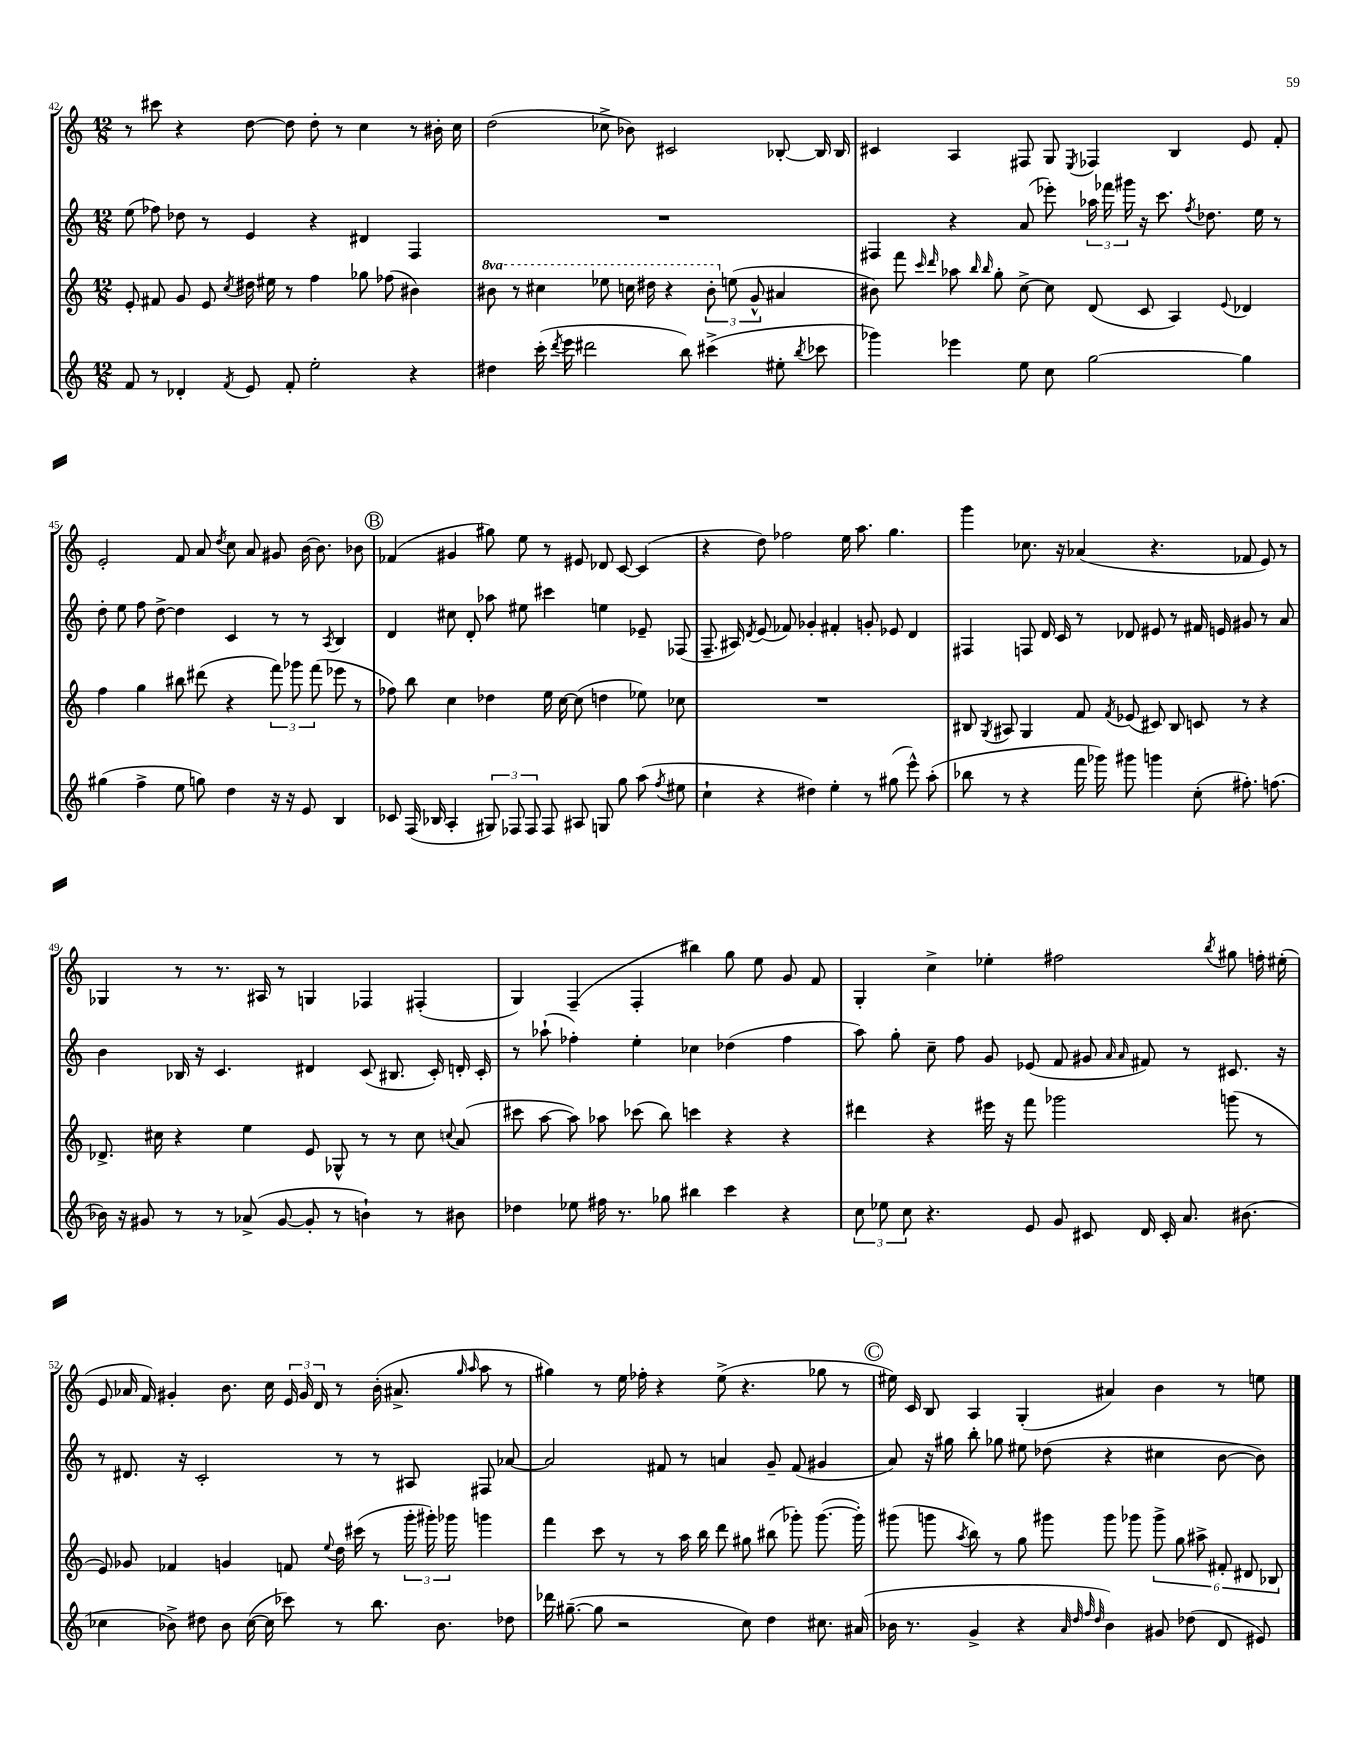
<<
\new StaffGroup <<
\new Staff = "s0" {
    \clef treble \key c \major \numericTimeSignature \time 12/8
    \autoBeamOff r8 cis'''8 r4 d''8~ d''8 d''8-. r8 c''4 r8 bis'16-. c''16 |
    d''2( ces''8-> bes'8) cis'2 bes8~-. bes16 bes16 |
    cis'4 a4 fis8 g8 \acciaccatura { e8 } fes4 b4 e'8 f'8-. |
    e'2-. f'8 a'8 \acciaccatura { d''8 } c''8 a'8 gis'8 b'16~ b'8. bes'8 |
    \mark \markup { \circle "B" } fes'4( gis'4 gis''8) e''8 r8 eis'8 des'8 c'8~ c'4( |
    r4 d''8) fes''2 e''16 a''8. g''4. |
    g'''4 ces''8. r16 aes'4( r4. fes'8 e'8) r8 |
    ges4 r8 r8. ais16 r8 g4 fes4 fis4-.( |
    g4) f4--( f4-. bis''4) g''8 e''8 g'8 f'8 |
    g4-. c''4-> ees''4-. fis''2 \acciaccatura { b''8 } gis''8 f''16-. eis''16-.( |
    e'8 aes'16 f'16) gis'4-. b'8. c''16 \tuplet 3/2 { e'16 gis'16 d'16 } r8 b'16-.( ais'8.-> \grace { g''16 a''16 } a''8 r8 |
    gis''4) r8 e''16 fes''16-. r4 e''8->( r4. ges''8 r8 |
    \mark \markup { \circle "C" } eis''16) c'16 b8 a4 g4-.( ais'4) b'4 r8 e''8 \bar "|." |
}
\new Staff = "s1" {
    \clef treble \key c \major \numericTimeSignature \time 12/8
    \autoBeamOff e''8( fes''8) des''8 r8 e'4 r4 dis'4 f4 |
    R1. |
    fis4 r4 a'8( ees'''8-.) \tuplet 3/2 { aes''16 fes'''16 gis'''16 } r16 c'''8. \acciaccatura { f''8 } des''8. e''16 r8 |
    d''8-. e''8 f''8 d''8~-> d''4 c'4 r8 r8 \acciaccatura { a8 } b4 |
    \mark \markup { \circle "B" } d'4 cis''8 d'8-. aes''8 eis''8 cis'''4 e''4 ees'8-- fes8( |
    f8.-- ais16) \acciaccatura { d'8 } e'8( fes'8) ges'4-. fis'4-. g'8-. ees'8 d'4 |
    fis4 f8 d'16 c'16 r8 des'8 eis'8 r8 fis'16 e'16 gis'8 r8 a'8 |
    b'4 bes16 r16 c'4. dis'4 c'8( bis8. c'16-.) d'16-. c'16-. |
    r8 aes''8-!( fes''4-.) e''4-. ces''4 des''4( fes''4 |
    a''8) g''8-. c''8-- f''8 g'8 ees'8( f'8 gis'8 \grace { a'16 a'16 } fis'8) r8 cis'8. r16 |
    r8 dis'8. r16 c'2-. r8 r8 ais8 fis8 aes'8~ |
    aes'2 fis'8 r8 a'4 g'8-- fis'8( gis'4 |
    \mark \markup { \circle "C" } a'8) r16 gis''16 b''8-. ges''8 eis''8 des''8( r4 cis''4 b'8~ b'8) \bar "|." |
}
\new Staff = "s2" {
    \clef treble \key c \major \numericTimeSignature \time 12/8 \set Staff.ottavationMarkups = #ottavation-simple-ordinals
    \autoBeamOff e'8-. fis'8 g'8 e'8 \acciaccatura { c''8 } dis''16 eis''16 r8 f''4 ges''8 fes''8( bis'4) |
    \ottava #1 bis''8 r8 cis'''4 ees'''8 c'''16 dis'''16 r4 \tuplet 3/2 { bis''8-. \ottava #0 e''!8( g'8-^ } ais'4 |
    bis'8) f'''8 \grace { c'''16 d'''16 } aes''8 \grace { b''16 b''16 } g''8-. c''8~-> c''8 d'8( c'8 a4) \appoggiatura { e'8 } des'4 |
    f''4 g''4 bis''8 dis'''8( r4 \tuplet 3/2 { f'''8) ges'''8 f'''8( } ees'''8 r8 |
    \mark \markup { \circle "B" } fes''8) b''8 c''4 des''4 e''16 c''16~ c''8( d''4 ees''8) ces''8 |
    R1. |
    bis8 \acciaccatura { g8 } ais8 g4 f'8 \acciaccatura { f'8 } ees'8( cis'8) bis8 c'8 r8 r4 |
    des'8.-> cis''16 r4 e''4 e'8 ges8-^ r8 r8 cis''8 \appoggiatura { c''8 } a'8( |
    cis'''8 a''8~ a''8) aes''8 ces'''8( b''8) c'''4 r4 r4 |
    dis'''4 r4 eis'''16 r16 f'''8 ges'''2 g'''8( r8 |
    e'8) ges'8 fes'4 g'4 f'8 \appoggiatura { e''8 } d''16 cis'''16( r8 \tuplet 3/2 { g'''16-. gis'''16-.) ges'''16 } g'''4 |
    f'''4 c'''8 r8 r8 a''16 b''16 d'''8 gis''8 bis''8( ges'''8-.) ges'''8.~( ges'''16-.) |
    \mark \markup { \circle "C" } gis'''8( g'''8 \acciaccatura { a''8 } b''8) r8 g''8 gis'''8 gis'''8 ges'''8 \tuplet 6/4 { ges'''8-> g''8 ais''8-> fis'8-. dis'8 bes8 } \bar "|." |
}
\new Staff = "s3" {
    \clef treble \key c \major \numericTimeSignature \time 12/8
    \autoBeamOff f'8 r8 des'4-. \acciaccatura { f'8 } e'8 f'8-. e''2-. r4 |
    dis''4 c'''16-.( \acciaccatura { d'''8 } e'''16 dis'''2 b''8) cis'''4->( eis''8-. \acciaccatura { b''8 } ces'''8 |
    ges'''4) ees'''4 e''8 c''8 g''2~ g''4 |
    gis''4( f''4-> e''8 g''8) d''4 r16 r16 e'8 b4 |
    \mark \markup { \circle "B" } ces'8 f16( bes16 a4-. \tuplet 3/2 { gis8) fes8 fes8 } fes8 ais8 g8 g''8 a''8( \acciaccatura { f''8 } eis''8 |
    c''4-! r4 dis''4) e''4-. r8 gis''8( e'''8-^) a''8-.( |
    bes''8 r8 r4 f'''16 ges'''16) gis'''8 g'''4 c''8-.( fis''8.-.) f''8.( |
    bes'16) r16 gis'8 r8 r8 aes'8->( gis'8~ gis'8-. r8 b'4-!) r8 bis'8 |
    des''4 ees''8 fis''16 r8. ges''8 bis''4 c'''4 r4 |
    \tuplet 3/2 { c''8 ees''8 c''8 } r4. e'8 g'8 cis'8 d'16 cis'16-. a'8. bis'8.( |
    ces''4 bes'8->) dis''8 bes'8 ces''16~( ces''16 ces'''8) r8 b''8. bes'8. des''8 |
    des'''16 gis''8.~--( gis''8 r2 c''8) d''4 cis''8. ais'16( |
    \mark \markup { \circle "C" } bes'16 r8. g'4-> r4 \grace { a'32 d''32 f''32 d''32 } bes'4) gis'8 des''8( d'8 eis'8) \bar "|." |
}
>>
>>
\layout { \context { \Score currentBarNumber = #42 } }
